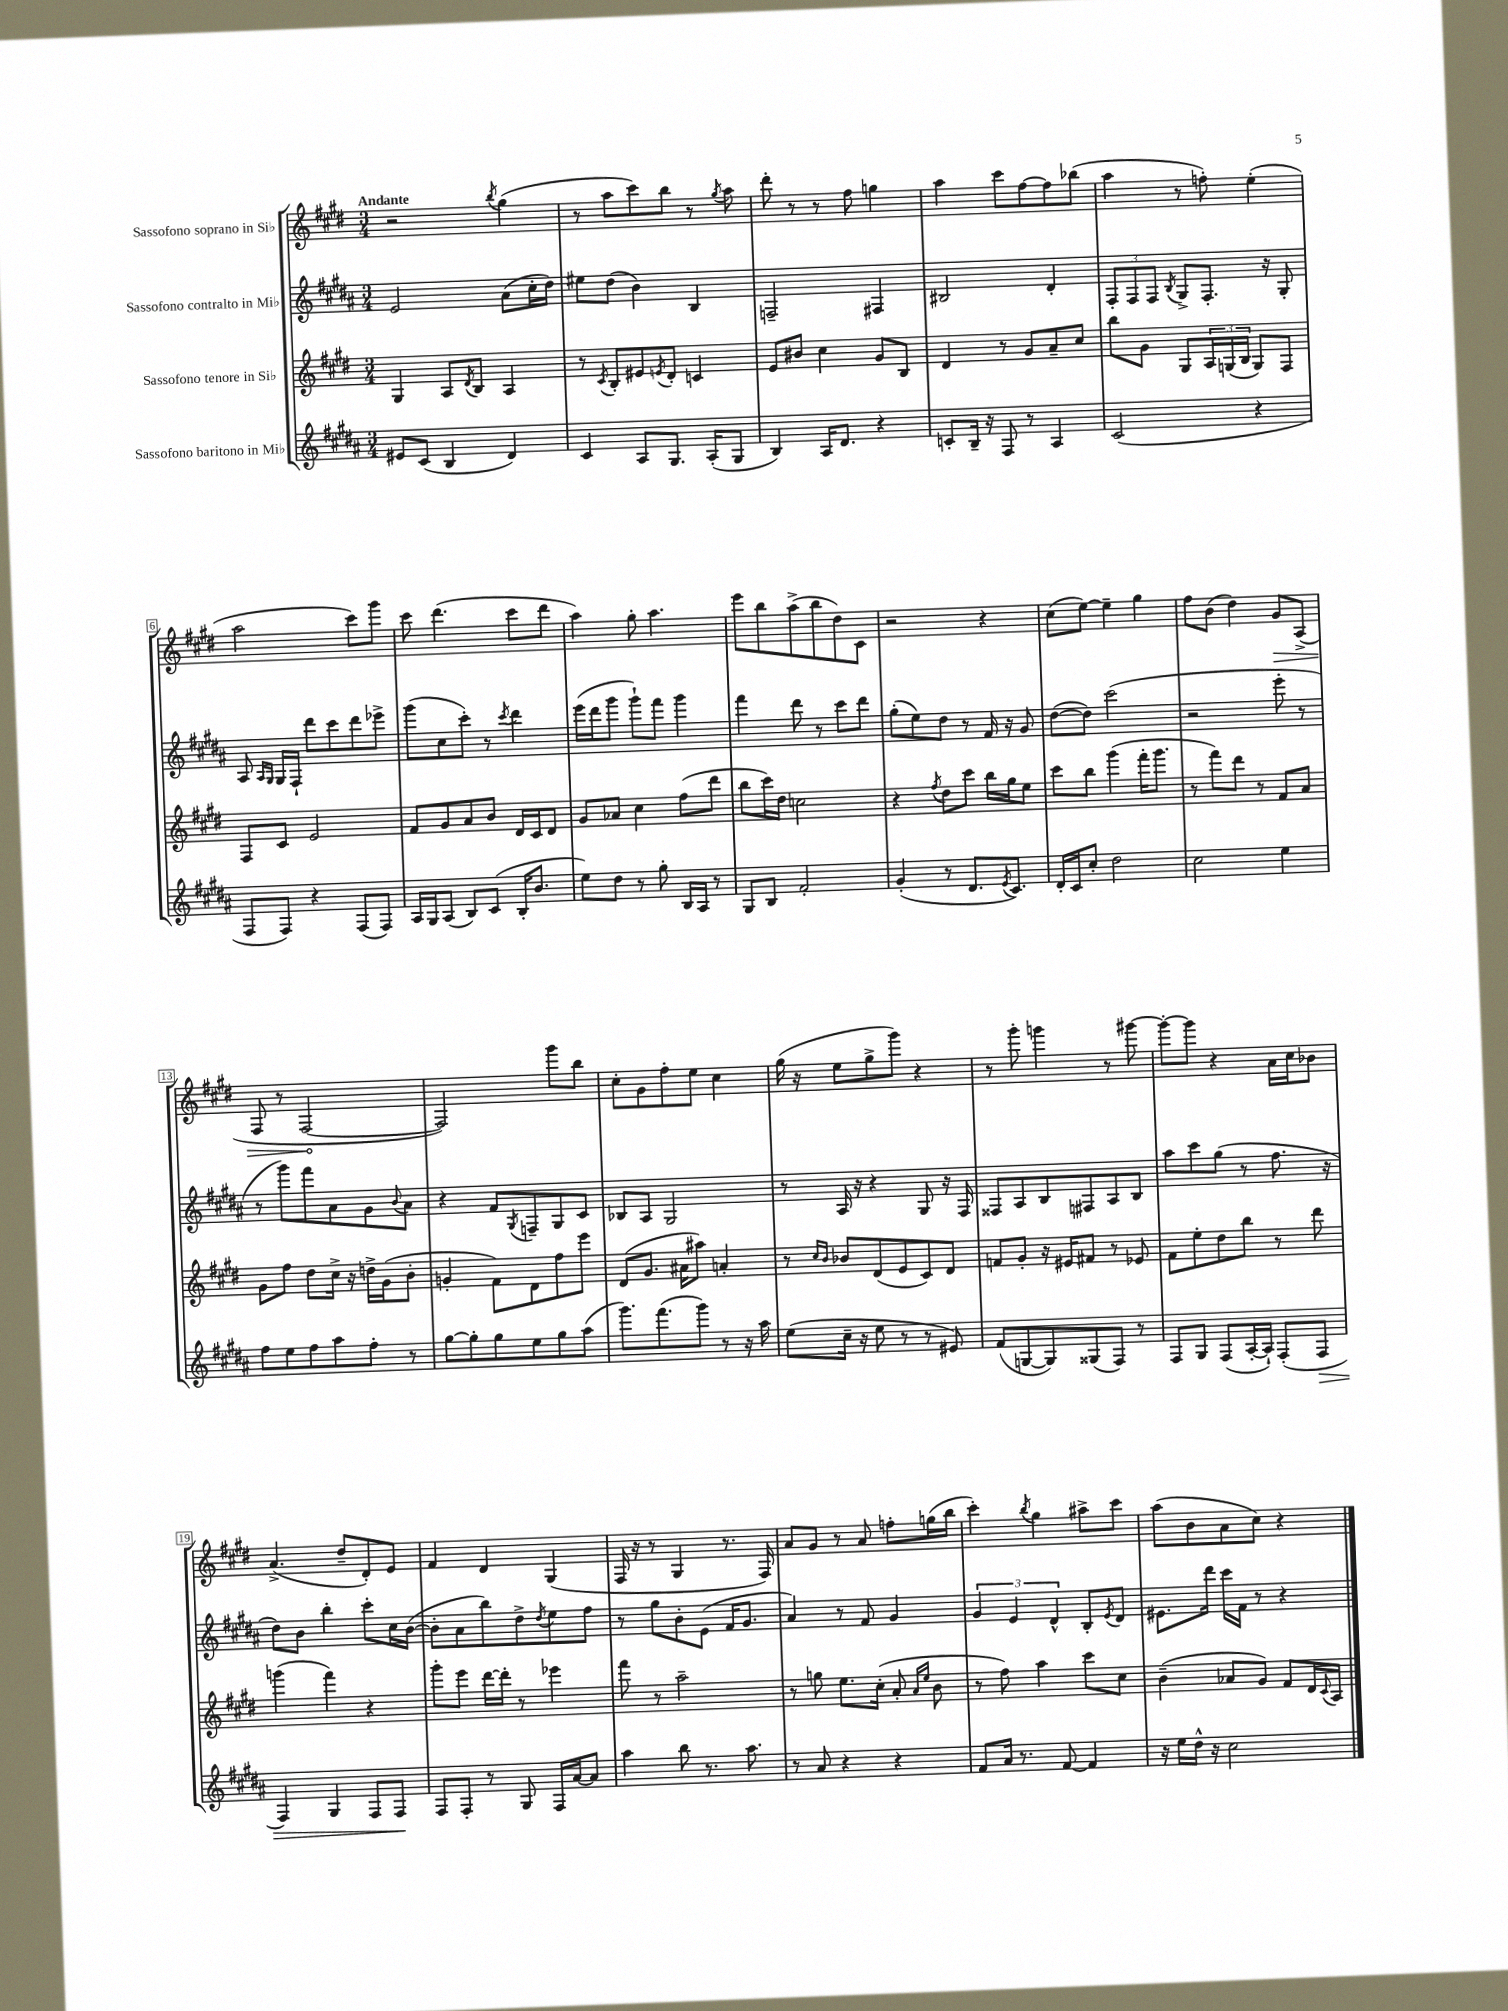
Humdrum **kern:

**kern	**kern	**kern	**kern
*staff4	*staff3	*staff2	*staff1
*clefG2	*clefG2	*clefG2	*clefG2
*k[f#c#g#d#a#]	*k[f#c#g#d#]	*k[f#c#g#d#a#]	*k[f#c#g#d#]
*M3/4	*M3/4	*M3/4	*M3/4
8e#/L	4G#/	2e/	2r
(8c#/J	.	.	.
4B/	8A/L	.	.
.	8qd#/	.	.
.	8B/J	.	.
.	.	.	8qbb/
4d#/)	4A/	(8a#\L	(4gg#\
.	.	16cc#'\L	.
.	.	16dd#\JJ)	.
=	=	=	=
4c#/	8r	8ee#\L	8r
.	8qc#/	.	.
.	8B'/L	(8dd#\J	8aa\L
8A#/L	8e#/	4b\)	8ccc#\)
.	8qe/	.	.
8.G#/J	8d#'/J	.	8bb\J
.	4c/	4B/	8r
(16A#'/LK	.	.	.
.	.	.	8qgg#/
8G#/J	.	.	8aa\
=	=	=	=
4B/)	8e/L	2F~/	8ddd#'\
.	8b#/J	.	8r
16A#/LK	4cc#\	.	8r
8.d#/J	.	.	.
.	.	.	8ff#\
4r	8g#/L	4F#/	4gg\
.	8B/J	.	.
=	=	=	=
8c'/L	4d#/	2B#/	4aa\
16B~/Jk	.	.	.
16r	.	.	.
8F#/	8r	.	8ccc#\L
8r	8g#/L	.	[8ff#\
4A#/	8a~/	4d#'/	8ff#\]
.	8cc#/J	.	(8bb-\J
=	=	=	=
(2c#/	8bb\L	12F#'/L	4aa\
.	.	12F#/	.
.	8g#\J	.	.
.	.	12F#/J	.
.	.	8qB/	.
.	8G#/L	8G#^/L	8r
.	24A/L	8.F#'/J	8ff'\)
.	(24G/	.	.
.	24B/JJ	.	.
4r	8G/L)	.	(4ee'\
.	.	16r	.
.	8F#/J	8G#'/	.
=	=	=	=
8F#/L	8F#/L	8A#/	2aa\
.	.	16qqA#/LL	.
.	.	16qqG#/JJ	.
8F#/J)	8c#/J	16G#/LL	.
.	.	16F#`/JJ	.
4r	2e/	8ddd#\L	.
.	.	8ccc#\	.
(8F#/L	.	8ddd#\	8ccc#\L)
8F#/J)	.	8eee-^\J	8ggg#\J
=	=	=	=
16A#/LL	8f#/L	(8ggg#\L	8ccc#\
16G#/J	.	.	.
(8A#/J	8g#/	8cc#\	(4.ddd#\
8B/L)	8a/	8ccc#'\J)	.
(8c#/J	8b/J	8r	.
.	.	8qccc#/	.
16B'/LK	16d#/LL	4ddd#\	8ccc#\L
8.b/J	16c#/J	.	.
.	8d#/J	.	8ddd#\J
=	=	=	=
8ee\L)	8g#/L	(16eee\LL	4aa\)
.	.	16ddd#\J	.
8dd#\J	8a-/J	8ggg#\J	.
8r	4cc#\	8ggg#`\L)	8gg#'\
8gg#'\	.	8fff#\J	4.aa\
16B/LL	(8ff#\L	4ggg#\	.
16A#/JJ	.	.	.
8r	8ddd#\J	.	.
=	=	=	=
8G#/L	8bb\L	4fff#\	8eee\L
8B/J	16ccc#\L)	.	8bb\
.	16dd#\JJ	.	.
2f#'/	2cc\	8ddd#\	(8aa^\
.	.	8r	8bb\
.	.	8ccc#\L	8dd#\)
.	.	8ddd#\J	8c#\J
=	=	=	=
(4g#'/	4r	(8gg#'\L	2r
.	.	8ee\)	.
.	8qff#/	.	.
8r	8dd#\L	8dd#\J	.
8.d#/L	8ccc#\J	8r	.
.	16bb\LL	16f#/	4r
8qe/	.	.	.
8.c#/J)	16gg#\J	16r	.
.	8ee\J	8g#/	.
=	=	=	=
16d#'/LL	8ccc#\L	([8dd#\L	(8cc#\L
16c#/J	.	.	.
8cc#'/J	8bb\J	8dd#\]J)	[8ee\J)
2dd#\	(4ggg#\	(2ccc#\	4ee~\]
.	16fff#'\LK	.	4gg#\
.	8.ggg#\J	.	.
=	=	=	=
2cc#\	8r	2r	8ff#\L
.	8fff#\L)	.	(8b\J
.	8ddd#\J	.	4dd#\)
.	8r	.	.
4ee\	8f#/L	8eee'\	8g#/L
.	8a/J	8r	(8A^/J
=	=	=	=
8ff#\L	8g#\L	8r	8F#/
8ee\	8ff#\J	8ggg#\L)	8r
8ff#\	8dd#\L	8fff#\	[2F#/
8aa#\	16cc#^\Jk	8a#\	.
.	16r	.	.
8ff#'\J	16dd^\LL	8g#\	.
.	(16g#\J	.	.
.	.	8qqb/	.
8r	8b'\J	8a#\J	.
=	=	=	=
[8gg#\L	4g'/	4r	2F#/])
8gg#'\]	.	.	.
8gg#\	8f#\L)	8f#/L	.
.	.	8qG#/	.
8ee\	8d#\	8F~/	.
8gg#\	8ff#\	8G#/	8ggg#\L
(8aa#\J	8eee\J	8c#/J	8bb\J
=	=	=	=
8.ggg#\L)	(8d#/L	8B-/L	8cc#'\L
.	8.g#/J	8A#/J	8g#\
(8.fff#\	.	.	.
.	.	2G#/	8ff#'\
.	16a#\LK	.	.
8ggg#\J)	8aa#\J)	.	8ee\J
8r	4a'/	.	4cc#\
16r	.	.	.
16aa#\	.	.	.
=	=	=	=
(8ee\L	8r	8r	(16gg#\
.	.	.	16r
.	16qqcc#/LL	.	.
.	16qqb/JJ	.	.
16cc#~\Jk	8b-/L	16A#/	8ee\L
16r	.	16r	.
8ee\	(8d#/	4r	8gg#^\
8r	8e/	.	8ggg#\J)
8r	8c#/)	8G#/	4r
8e#/)	8d#/J	16r	.
.	.	16F#/	.
=	=	=	=
(8f#/L	8f/L	8F##/L	8r
[8G/	8g#'/J	8A#/	8ggg#'\
8G/])	16r	8B/	4ggg\
.	16e#/LK	.	.
(8G##/	8f#/J	8F#/	.
8F#/J)	8r	8A#/	8r
8r	8e-/	8B/J	[8ggg#\
=	=	=	=
8F#/L	8f#\L	8aa#\L	8ggg#'\_L
8G#/J	8ee'\	8ccc#\	8ggg#\]J
(8F#/L	8dd#\	(8gg#\J	4r
[16A#'/L	8bb\J	8r	.
16A#`/]JJ)	.	.	.
(8F#'/L	8r	8.ff#\	16a\LL
.	.	.	16cc#\J
8F#/J	8ddd#\	.	8b-\J
.	.	16r	.
=	=	=	=
4F#/)	(4ggg\	8dd#\L)	(4.a^/
.	.	8b\J	.
4G#/	4fff#\)	4bb'\	.
.	.	.	8dd#~/L
8F#/L	4r	8ccc#'\L	8d#'/)
8F#/J	.	16cc#\L	8e/J
.	.	([16b\JJ	.
=	=	=	=
8F#/L	8ggg#'\L	8b'\]L	4f#/
8F#'/J	8eee\J	8a#\	.
8r	[16ddd#\LL	8bb\)	4d#/
.	16ddd#'\]JJ	.	.
8G#/	8r	8dd#^\	.
.	.	8qdd#/	.
16F#/LL	4eee-\	8ee\	(4G#/
[16a#/J	.	.	.
8a#/]J	.	8ff#\J	.
=	=	=	=
4aa#\	8fff#\	8r	16F#/
.	.	.	16r
.	8r	8gg#\L	8r
8bb\	2aa~\	8b'\	4G#/
8.r	.	(8e\J	.
.	.	16f#/LK	8.r
8.aa#\	.	8.g#/J	.
.	.	.	16F#/)
=	=	=	=
8r	8r	4a#/)	8a/L
8a#/	8gg\	.	8g#/J
4r	8.ee\L	8r	8r
.	.	8f#/	8a/
.	(16cc#'\Jk	.	.
4r	8a'/	4g#/	8ff'\L
.	16qqa/LL	.	.
.	16qqee/JJ	.	.
.	8b\	.	(16gg\L
.	.	.	16bb\JJ
=	=	=	=
8f#/L	8r	6g#/	4ccc#'\)
16a#/Jk	8ff#\)	.	.
.	.	6e/	.
8.r	.	.	.
.	.	.	8qbb/
.	4aa\	.	4gg#\
.	.	6d#^^/	.
[8f#/	.	.	.
4f#/]	8ccc#\L	8B'/L	8aa#^\L
.	.	8qe/	.
.	8cc#\J	8d#/J	8ccc#\J
=	=	=	=
16r	(4b~\	8.e#\L	(8aa\L
16ee\LL	.	.	.
16dd#^^\JJ	.	.	8b\
16r	.	16ddd#\Jk	.
2cc#\	8a-/L	16ccc#\LL	8a\
.	.	16f#\JJ	.
.	8g#/J)	8r	8cc#\J)
.	8f#/L	4r	4r
.	16d#/L	.	.
.	8qqc#/	.	.
.	16A/JJ	.	.
==	==	==	==
*-	*-	*-	*-
